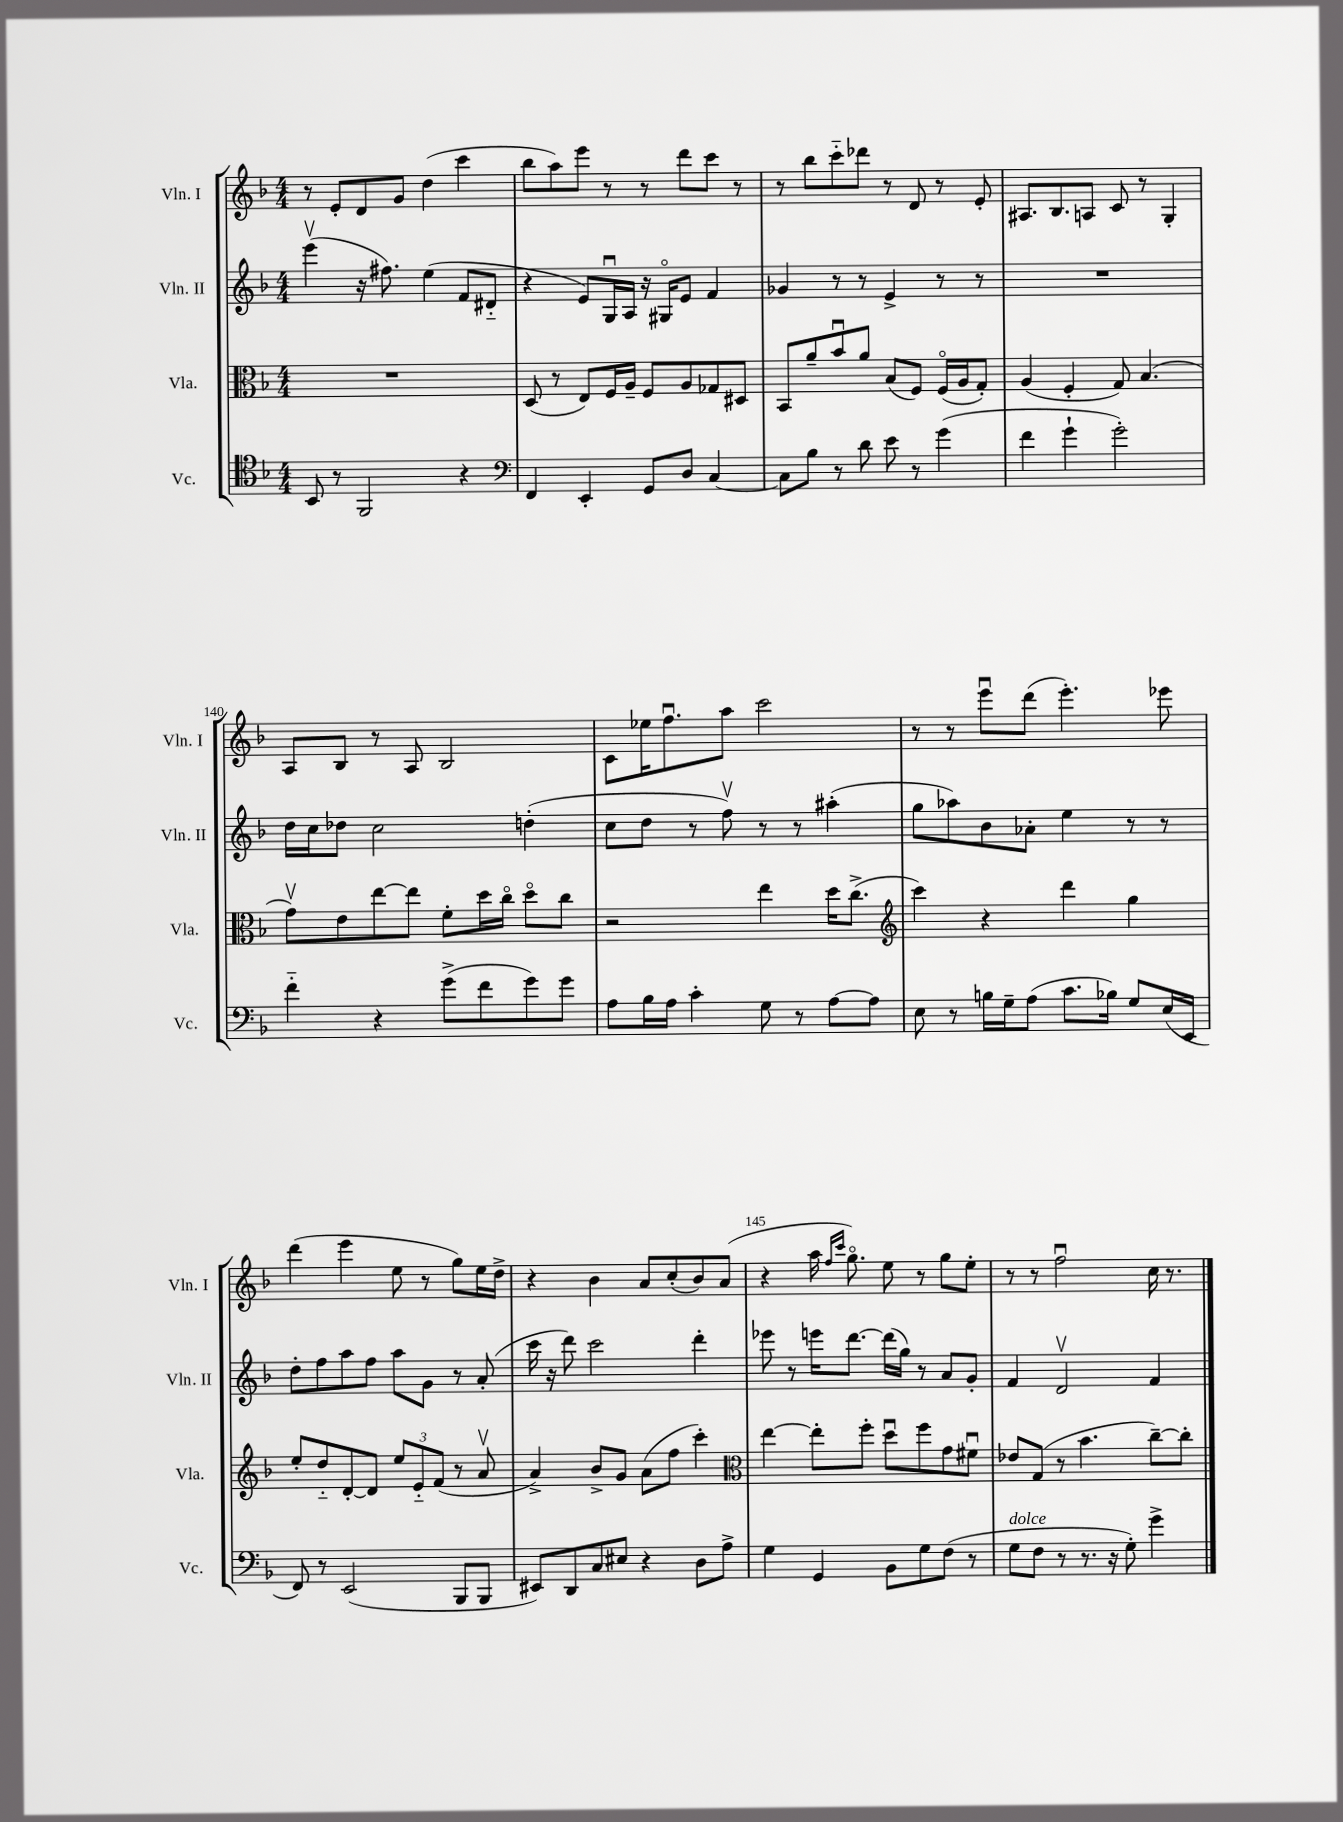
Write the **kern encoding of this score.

**kern	**kern	**kern	**kern
*staff4	*staff3	*staff2	*staff1
*clefC4	*clefC3	*clefG2	*clefG2
*k[b-]	*k[b-]	*k[b-]	*k[b-]
*M4/4	*M4/4	*M4/4	*M4/4
8BB-	1r	(4eeev	8r
8r	.	.	8e'
2FF	.	16r	8d
.	.	8.ff#)	.
.	.	.	8g
.	.	(4ee	(4dd
4r	.	8f	4ccc
.	.	8d#'~	.
=	=	=	=
*clefF4	*	*	*
4FF	(8D	4r	8bb-
.	8r	.	8aa)
4EE'	8E)	8e)	8eee
.	16F	16Gu	8r
.	16A~	16A	.
8GG	8F	16r	8r
.	.	16G#o	.
8D	8A	8e	8ddd
[4C	8G-	4f	8ccc
.	8D#	.	8r
=	=	=	=
8C]	8BB-	4g-	8r
8B-	8a~	.	8bb-
8r	8b-u	8r	8ccc'~
8d	8a	8r	8ddd-
8e	(8B-	4e^	8r
8r	8F)	.	8d
(4g	(16Fo	8r	8r
.	16A	.	.
.	8G')	8r	8e'
=	=	=	=
4f	(4A	1r	8.A#
.	.	.	8.B-
4g`	4F'	.	.
.	.	.	8A
2g')	8G)	.	8c
.	(4.B-	.	8r
.	.	.	4G'
=	=	=	=
4f'~	8gv)	16dd	8A
.	.	16cc	.
.	8e	8dd-	8B-
4r	[8ee	2cc	8r
.	8ee]	.	8A
(8g^	8f'	.	2B-
8f	16dd	.	.
.	16cco	.	.
8g)	8ddo	(4dd'	.
8g	8cc	.	.
=	=	=	=
8A	2r	8cc	8c
16B-	.	8dd	16ee-
16A	.	.	8.ffu
4c'	.	8r	.
.	.	8ffv)	8aa
8G	4ee	8r	2ccc
8r	.	8r	.
[8A	16dd	(4aa#'	.
.	(8.cc^	.	.
8A]	.	.	.
=	=	=	=
*	*clefG2	*	*
8E	4ccc)	8gg	8r
8r	.	8aa-)	8r
16B	4r	8b-	8eeeu
16G~	.	.	.
(8A	.	8a-'	(8ddd
8.c	4ddd	4ee	4.eee')
16B-)	.	.	.
8G	4gg	8r	.
(16E	.	8r	8eee-
16EE	.	.	.
=	=	=	=
8FF)	8ee'	8dd'	(4ddd
8r	8dd'~	8ff	.
(2EE	[8d'	8aa	4eee
.	8d]	8ff	.
.	12ee	8aa	8ee
.	12e'~	.	.
.	.	8g	8r
.	(12f	.	.
8BBB-	8r	8r	8gg)
8BBB-	8av	(8a'	16ee
.	.	.	16dd^
=	=	=	=
8EE#)	4a^)	16ccc	4r
.	.	16r	.
8DD	.	8ddd)	.
8C	8b-^	2ccc	4b-
8E#	8g	.	.
4r	(8a	.	8a
.	8ff	.	(8cc'
8D	4ccc')	4ddd'	8b-)
8A^	.	.	(8a
=	=	=	=
*	*clefC3	*	*
4G	[4ee	8eee-	4r
.	.	8r	.
4GG	8ee']	16eee	16aa
.	.	.	16qqff
.	.	.	16qqccc
.	.	[8.ddd	8.ggo)
.	8ff'	.	.
8BB-	8ddu	(16ddd]	8ee
.	.	16gg)	.
8G	8ff	8r	8r
(8F	8g	8a	8gg
8r	8f#u	8g'	8ee'
=	=	=	=
8G	8e-	4f	8r
8F	(8G	.	8r
8r	8r	2dv	2ffu
8.r	4.b-	.	.
16r	.	.	.
8G')	.	.	.
4g^	[8cc~)	4f	16cc
.	.	.	8.r
.	8cc']	.	.
==	==	==	==
*-	*-	*-	*-
